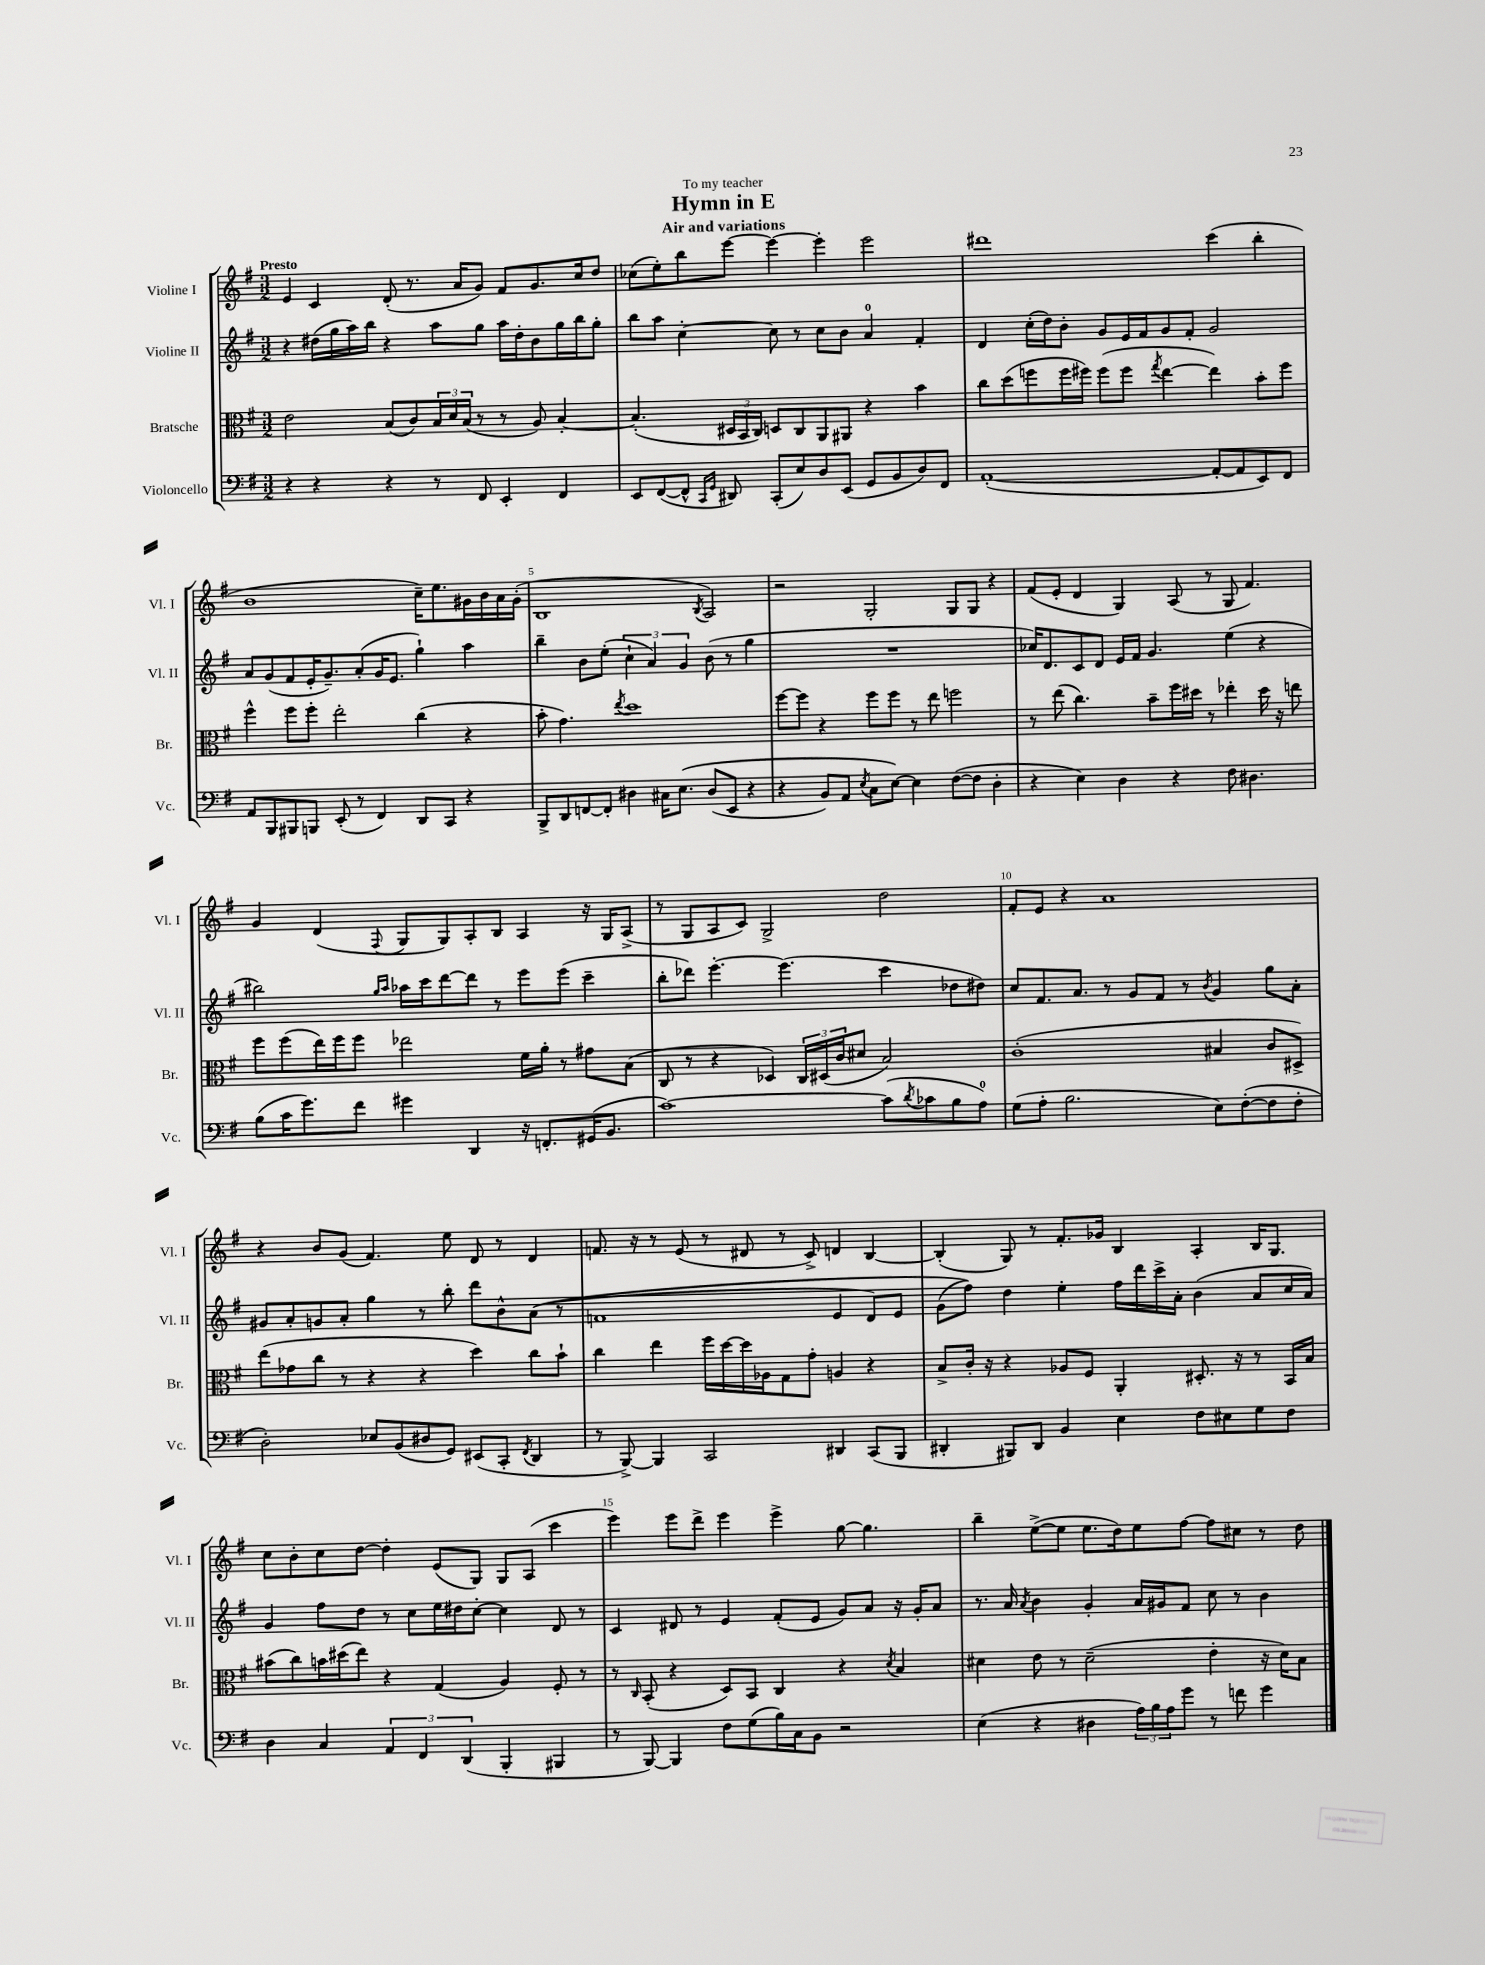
\header { title = "Hymn in E" subtitle = "Air and variations" dedication = "To my teacher" }
<<
\new StaffGroup <<
\new Staff = "s0" \with { instrumentName = "Violine I" shortInstrumentName = "Vl. I" } {
    \clef treble \key g \major \numericTimeSignature \time 3/2 \tempo "Presto"
    e'4 c'4 d'8-.( r8. a'16 g'8) fis'8 g'8. c''16 d''8 |
    ces''8( e''8-.) b''8 e'''8~ e'''4~ e'''4-. e'''2 |
    dis'''1 c'''4( b''4-. |
    b'1 c''16--) e''8. gis'16 b'16 a'16 gis'16-.( |
    b1 \acciaccatura { b8 } a2) |
    r2 g2-. g8 g8 r4 |
    fis'8( e'8-. d'4 g4) a8( r8 g8 fis'4.) |
    g'4 d'4( \appoggiatura { fis8 } g8 g8) a8-. b8 a4 r16 g16 a8->( |
    r8 g8 a8 c'8) g2-> d''2 |
    fis'8-. e'8 r4 a'1 |
    r4 b'8 g'8( fis'4.) e''8 d'8 r8 d'4 |
    f'8. r16 r8 e'8( r8 dis'8 r8 c'8->) d'4 b4~ |
    b4-.( g8) r8 fis'8.-. ges'16 b4 a4-. b16 g8. |
    c''8 b'8-. c''8 d''8~ d''4-. e'8( g8) g8 a8( c'''4 |
    e'''4) e'''8 d'''8-> e'''4 e'''4-> g''8~ g''4. |
    b''4-- e''8~->( e''8 e''8. d''16) e''8 fis''8~ fis''8 cis''8 r8 d''8 \bar "|." |
}
\new Staff = "s1" \with { instrumentName = "Violine II" shortInstrumentName = "Vl. II" } {
    \clef treble \key g \major \numericTimeSignature \time 3/2
    r4 dis''16( g''16 a''16) b''16 r4 a''8 g''8 a''16 dis''16-. b'8 g''16 b''16 g''8-. |
    b''8 a''8 c''4~-. c''8 r8 c''8 b'8 a'4-0 fis'4-. |
    d'4 c''16-.( d''16) b'8-. g'8 e'16 fis'16 g'8 fis'8-. g'2 |
    a'8 g'8( fis'8 e'16-. g'8.--) a'8-.( g'16 e'8. g''4-!) a''4 |
    b''4-- b'8 e''8-.( \tuplet 3/2 { c''4-! a'4) g'4 } b'8( r8 g''4 |
    R1. |
    ces''16) d'8. c'8 d'8 e'16 fis'16 g'4. e''4( r4 |
    bis''2) \grace { g''16 a''16 } aes''16 c'''16 d'''8~ d'''8 r8 e'''8 e'''8( c'''4-- |
    b''8-. des'''8) e'''4.~-. e'''4.( c'''4 des''8 dis''8) |
    c''8 fis'8. a'8. r8 g'8 fis'8 r8 \acciaccatura { b'8 } g'4 g''8 a'8-. |
    gis'8 a'8-. g'8 a'8-. g''4 r8 b''8-. d'''8 b'8-^ a'8(\( r8 |
    f'1 e'4 d'8) e'8 |
    g'8( fis''8)\) d''4 e''4-. fis''16 d'''16 c'''16-> a'16-. b'4( a'8 c''16 a'16) |
    g'4 fis''8 d''8 r8 c''8 e''16 dis''16 c''8~-. c''4 d'8 r8 |
    c'4 dis'8 r8 e'4 fis'8-.( e'8 g'8) a'8 r16 g'16-. a'8 |
    r8. a'16 \acciaccatura { a'8 } b'4 g'4-. a'16 gis'16 fis'8 c''8 r8 b'4 \bar "|." |
}
\new Staff = "s2" \with { instrumentName = "Bratsche" shortInstrumentName = "Br." } {
    \clef alto \key g \major \numericTimeSignature \time 3/2
    e'2 b8( c'8) \tuplet 3/2 { b16 d'16 b16( } r8 r8 a8) b4~-. |
    b4.-.( \tuplet 3/2 { dis16 b,16 c16) } d8 c8 a,8 ais,8 r4 b'4 |
    c''8 d''8( f''8 f''16 fis''16) fis''8( fis''8 \acciaccatura { g''8 } e''4~ e''4) b'8-. fis''8 |
    fis''4-^ fis''8 fis''8-. e''2-. c''4( r4 |
    b'8-. g'4.) \acciaccatura { e''8 } d''1 |
    fis''8~ fis''8 r4 fis''8 fis''8 r8 e''8 f''2 |
    r8 e''8( c''4.) b'8-- fis''16 dis''16 r8 ees''4-. dis''16 r16 e''8 |
    fis''8 fis''8( e''16) fis''16 fis''8 ees''2 fis'16 a'16-. r8 gis'8 b8( |
    c8 r8 r4 des4) \tuplet 3/2 { c16 dis16( c'16 } dis'8 b2) |
    c'1-.( bis4 c'8 dis8->) |
    e''8( ges'8 c''8 r8 r4 r4 d''4) c''8 b'8-! |
    c''4 e''4 fis''16 d''16~ d''16 aes16 g8 g'8-. a4 r4 |
    b8-> c'16-. r16 r4 aes8 fis8 a,4-. dis8.-. r16 r8 b,16 b16 |
    bis'8( c''8) b'16 dis''16( e''8) r4 g4( a4) fis8-. r8 |
    r8 \grace { c16 } b,8-.( r4 d8) b,8 c4 r4 \acciaccatura { d'8 } b4 |
    dis'4 e'8 r8 dis'2--( e'4-. r16 dis'16) b8 \bar "|." |
}
\new Staff = "s3" \with { instrumentName = "Violoncello" shortInstrumentName = "Vc." } {
    \clef bass \key g \major \numericTimeSignature \time 3/2
    r4 r4 r4 r8 fis,8 e,4-. fis,4 |
    e,8 fis,8~( fis,8-^ \grace { c,16 g,16 } dis,8) c,8-.( e8) d8 e,8( g,8 b,8 d8) fis,8 |
    a,1~-.( a,8~-. a,8 e,8) fis,8 |
    a,8 b,,8 bis,,8 b,,8 e,8-.( r8 fis,4) d,8 c,8 r4 |
    b,,8-> d,8 f,8~ f,8-. dis4 cis16 e8.\( dis8( e,8 r4 |
    r4 b,8) a,8 \acciaccatura { e8 } c8 e8~\) e4 fis8~( fis8 d4-. |
    r4 e4) d4 r4 fis8 dis4. |
    b8( c'16 g'8.) fis'8 gis'4 d,4 r16 f,8.-. gis,16( b,8. |
    c'1~) c'8( \acciaccatura { d'8 } ces'8 b8 a8-0) |
    g8( a8-. b2. e8) fis8~-.( fis8 fis8-. |
    d2-.) ees8 b,8( dis8 g,8) eis,8( c,8-. \acciaccatura { fis,8 } d,4 |
    r8 b,,8~->) b,,4 c,2 dis,4 c,8( b,,8 |
    dis,4-. bis,,8) dis,8 b,4 e4 fis8 eis8 g8 fis8 |
    d4 c4 \tuplet 3/2 { a,4 fis,4 d,4( } b,,4-. bis,,4 |
    r8 b,,8~) b,,4 fis8 g8( b16) c16 b,8 r2 |
    e4( r4 dis4 \tuplet 3/2 { a16) b16 a16 } g'8 r8 f'8 g'4 \bar "|." |
}
>>
>>
\layout { \context { \Score \override BarNumber.break-visibility = ##(#f #t #t) barNumberVisibility = #(every-nth-bar-number-visible 5) } }
